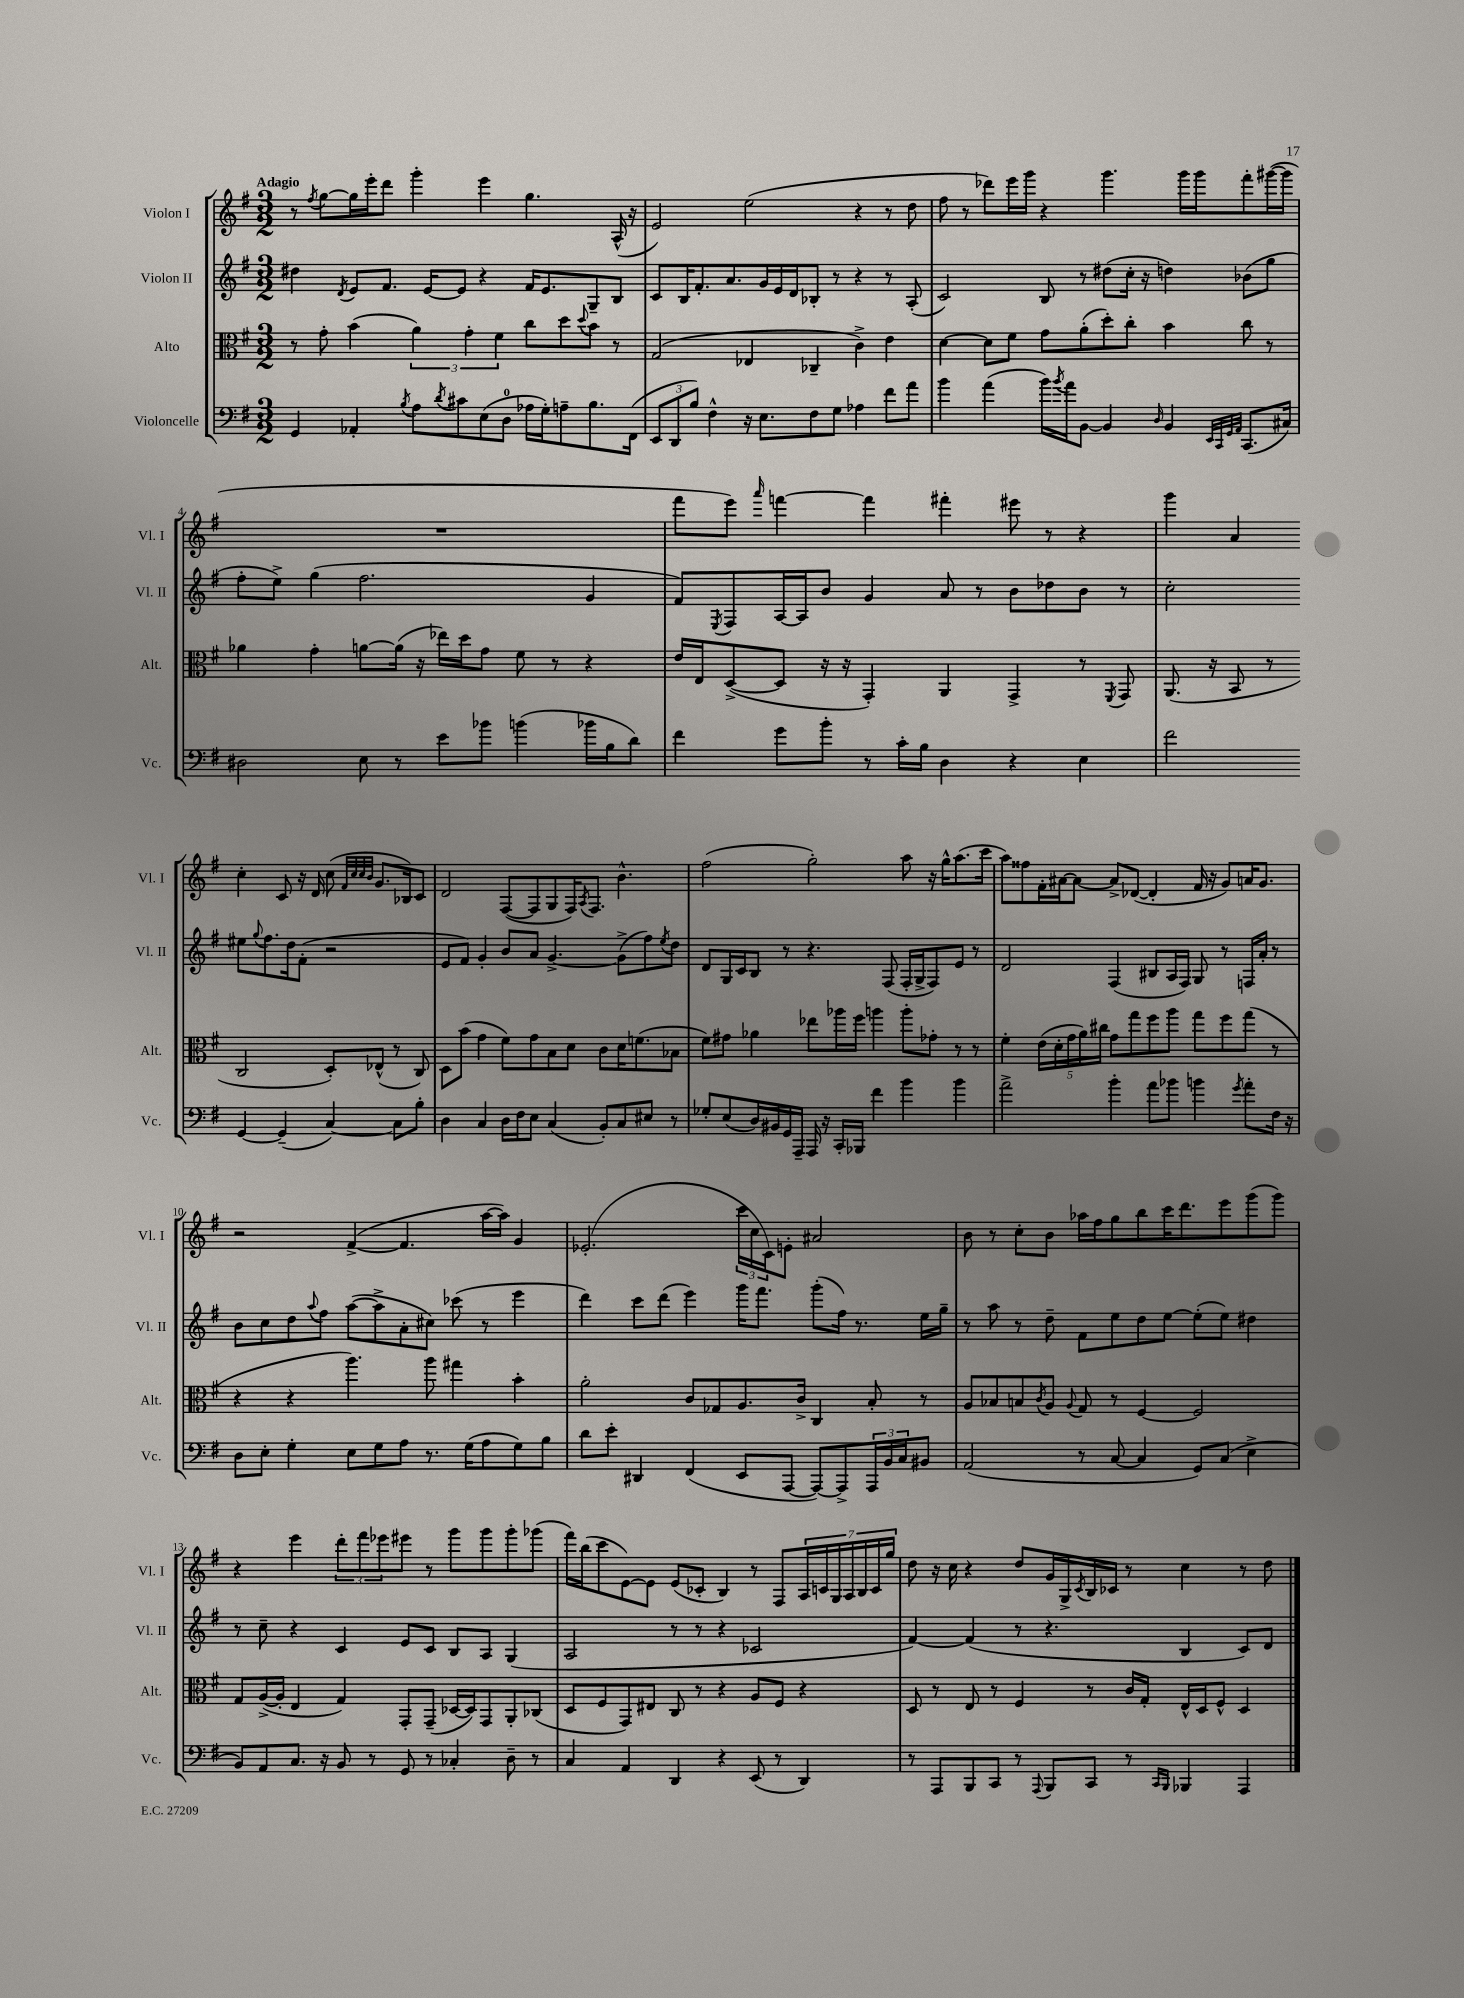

**kern	**kern	**kern	**kern
*part4	*part3	*part2	*part1
*staff4	*staff3	*staff2	*staff1
*I"Violoncelle	*I"Alto	*I"Violon II	*I"Violon I
*I'Vc.	*I'Alt.	*I'Vl. II	*I'Vl. I
*clefF4	*clefC3	*clefG2	*clefG2
*k[f#]	*k[f#]	*k[f#]	*k[f#]
*M3/2	*M3/2	*M3/2	*M3/2
=1	=1	=1	=1
!	!	!	!LO:TX:a:B:t=Adagio
4GG/	8r	4dd#X\	8r
.	.	.	8qff#/
.	8g'\	.	[8gg\L
.	.	8qd/	.
4AA-X'/	(4b\	8e/L	16gg\L]
.	.	.	16eee'\J
.	.	8.f#/J	8ddd\J
8qB/	.	.	.
8A\L	6a\)	.	4ggg'\
.	.	[16e/KL	.
8qd/	.	.	.
8c#X\	.	8e/J]	.
.	6g'\	.	.
(8E\	.	4r	4eee\
.	6f#\	.	.
8D\J	.	.	.
16A-X\LL	8cc\L	16f#/KL	4.gg\
16G'\J)	.	8.e/	.
8An~\	8dd\	.	.
.	8qqdd/	.	.
8.B\	8b\J	8G~/	.
.	8r	8B/J	(16A^^/
(16FF#\Jk	.	.	16r
=2	=2	=2	=2
12EE/L	(2G/	8c/L	2e/)
12DD/	.	.	.
.	.	16B/K	.
12B/J)	.	.	.
.	.	8.f#'/	.
4F#^^\	.	.	.
.	.	8.a/	.
16r	4E-X/	.	(2ee\
8.E\L	.	16g/L	.
.	.	16e/	.
.	.	16d/J	.
8F#\	4C-X~/	8B-X'/J	.
8G\J	.	8r	.
4A-X\	4c^\)	4r	4r
8f#\L	4e\	8r	8r
8a\J	.	(8A'/	8dd\
=3	=3	=3	=3
4b\	[4d\	2c/)	8ff#\
.	.	.	8r
(4a\	8d\L]	.	8ddd-X\L)
.	8f#\J	.	16eee\L
.	.	.	16ggg\JJ
16b\LL)	8g\L	8B/	4r
8qb/	.	.	.
16a\J	.	.	.
[8BB\J	(8a'\	8r	.
4BB/]	8dd'\)	(8dd#X\L	4.ggg\
.	8cc'\J	16cc'\Jk	.
.	.	16r	.
16qqD/	.	.	.
4BB/	4b\	4ddn\)	.
.	.	.	16ggg\LL
.	.	.	16ggg\J
32qqEE/LLL	.	.	.
32qqCC/	.	.	.
32qqGG/	.	.	.
32qqAA/JJJ	.	.	.
(8.CC/L	8cc\	(8b-X\L	8fff#'\
.	8r	8gg\J	([16ggg#X\L
16C#X/Jk)	.	.	16ggg#\JJ]
!!LO:LB:g=z
=4	=4	=4	=4
2D#X\	4a-X\	8ff#'\L	1.r
.	.	8ee^\J)	.
.	4g'\	(4gg\	.
8E\	[8an\L	2.ff#\	.
8r	(16a\Jk]	.	.
.	16r	.	.
8e\L	16ee-X\LL)	.	.
.	16dd\J	.	.
8b-X\J	8g\J	.	.
(4bn\	8f#\	.	.
.	8r	.	.
16b-X\LL	4r	4g/	.
16B\J	.	.	.
8d\J)	.	.	.
=5	=5	=5	=5
4f#\	16e/LL	8f#/L)	8fff#\L
.	16E/J	.	.
.	.	8qE/	.
.	([8D^/	8F#/	8eee\J)
.	.	.	16qqaaa/
8g\L	8D/J]	[16A/L	[4fffn\
.	.	16A/J]	.
8b'\J	16r	8b/J	.
.	16r	.	.
8r	4GG'/)	4g/	4fff\]
16c'\LL	.	.	.
16B\JJ	.	.	.
4D\	4AA/	8a/	4fff#X'\
.	.	8r	.
4r	4GG^/	8b\L	8eee#X\
.	.	8dd-X\	8r
4E\	8r	8b\J	4r
.	8qFF#/	.	.
.	8GG/	8r	.
=6	=6	=6	=6
2f#\	(8.AA/	2cc'\	4ggg\
.	16r	.	.
.	8BB/	.	4a/
.	8r	.	.
[4GG/	2C/	8ee#X\L	4cc'\
.	.	8qqgg/	.
.	.	8.ff#\	.
(4GG~/]	.	.	8c/
.	.	16dd\k	.
.	.	(8f#'\J	16r
.	.	.	16d/
[4C/)	8D'/L)	2r	(8cc\
.	.	.	32qqf#/LLL
.	.	.	32qqcc/
.	.	.	32qqcc/
.	.	.	32qqb/JJJ
.	(8E-X^^/J	.	8.g/L
8C\L]	8r	.	.
.	.	.	16B-X/k)
8B'\J	8C/)	.	8c/J
!!LO:LB:g=z
=7	=7	=7	=7
4D\	8D\L	8e/L	2d/
.	(8b\J	8f#/J)	.
4C/	4g\	4g'/	.
16D\LL	8f#\L)	8b/L	([8F#/L
16F#\J	.	.	.
8E\J	8g\	8a/J	8F#/]
(4C/	8B\	[4.g^/	8G/
.	8d\J	.	16F#/K)
.	.	.	8qA/
.	.	.	8.F#/J
8BB'/L)	8c\L	.	.
8C/	16d\K	(8g^\L]	4.b^^\
.	(8.fn\	.	.
8E#X/J	.	8ff#\)	.
.	.	8qee/	.
8r	8B-X\J	8dd\J	.
=8	=8	=8	=8
8G-X'/L	8f#\L)	8d/L	(2ff#\
(8E/	8g#X\J	16G/L	.
.	.	16c/J	.
16D/L)	4a-X\	8B/J	.
16BB#X/	.	.	.
16GG/	.	8r	.
16AAA~/JJ	.	.	.
16AAA/	8ee-X\L	4.r	2gg'\)
16r	.	.	.
16CC'/LL	16aa-X\L	.	.
16BBB-X/JJ	16ff#\JJ	.	.
4f#\	4aan\	.	.
.	.	(8F#/	.
4b\	8aa'\L	16F#'/LL	8aa\
.	.	16G^/J	.
.	8g-X'\J	8F#/)	16r
.	.	.	16gg^^\KL
4b\	8r	8e/J	(8.aa\
.	8r	8r	.
.	.	.	16ccc\Jk
=9	=9	=9	=9
2a^\	4f#'\	2d/	8aa\L)
.	.	.	8ff##X\
.	(20e\LL	.	16f#'\L
.	20d'\	.	.
.	.	.	[16a#X\J
.	20g\	.	.
.	.	.	8a#\J_
.	20a\)	.	.
.	20cc#X\JJ	.	.
4b'\	8g\L	(4F#/	8a#^/L]
.	8gg\	.	([8d-X/J
8a\L	8ff#\	8B#X/L	4d-'/]
8b-X\J	8aa\J	16A/L	.
.	.	16F#/JJ)	.
4bn\	8gg\L	8G/	16f#/
.	.	.	16r
.	8ff#\	8r	8g/L)
8qg/	.	.	.
8a'\L	(8gg\J	16Fn/LL	16an/K
.	.	16a'/JJ	8.g/J
16F#\Jk	8r	8r	.
16r	.	.	.
!!LO:LB:g=z
=10	=10	=10	=10
8D\L	4r	8b\L	2r
8E'\J	.	8cc\	.
4G'\	4r	8dd\	.
.	.	8qqaa/	.
.	.	8ff#\J	.
8E\L	4.aa\)	([8aa\L	([4f#^/
8G\	.	8aa^\]	.
8A\J	.	8a'\	4.f#/]
8.r	8aa\	8cc#X\J)	.
.	4gg#X\	(8ccc-X\	.
(16G\KL	.	.	.
8A\	.	8r	[16aa\LL
.	.	.	16aa\JJ])
8G\)	4b'\	4eee\	4g/
8B\J	.	.	.
=11	=11	=11	=11
8d\L	2a'\	4ddd\)	(2.e-X'/
8e'\J	.	.	.
4DD#X/	.	8ccc\L	.
.	.	(8ddd\J	.
(4FF#/	8c/L	4eee\)	.
.	8G-X/	.	.
8EE/L	8.A/	16ggg\KL	24ccc\LL
.	.	.	24cc\
.	.	8.fff#\J	.
.	.	.	24c\J)
[8AAA/J	.	.	8en'\J
.	16c^/Jk	.	.
8AAA/L_)	4C/	(8ggg'\L	2a#X/
8AAA^/]	.	16ff#\Jk)	.
.	.	8.r	.
24AAA/L	8B'/	.	.
24BB/	.	.	.
24C/J	.	.	.
8BB#X/J	8r	16ee\LL	.
.	.	16gg~\JJ	.
=12	=12	=12	=12
(2AA/	8A/L	8r	8b\
.	8B-X/	8aa\	8r
.	8Bn/	8r	8cc'\L
.	8qc/	.	.
.	8A/J	8dd~\	8b\J
.	8qqA/	.	.
8r	8G/	8f#\L	16aa-X\LL
.	.	.	16ff#\J
[8C/	8r	8ee\	8gg\
4C/]	[4F#/	8dd\	8bb\
.	.	[8ee\J	16ccc\K
.	.	.	8.ddd\
8GG/L)	2F#/]	(8ee'\L]	.
(8C/J	.	8ee\J)	8eee\
4E^\	.	4dd#X\	(8ggg\
.	.	.	8ggg\J)
!!LO:LB:g=z
=13	=13	=13	=13
8BB/L)	8G/L	8r	4r
8AA/	([16A^/L	8cc~\	.
.	16A'/JJ]	.	.
8.C/J	4E/	4r	4eee\
16r	.	.	.
8BB/	4G/)	4c/	12ddd'\L
.	.	.	12fff#\
8r	.	.	.
.	.	.	12eee-X\
8GG/	8GG'/L	8e/L	8eee#X\J
8r	(8GG~/J	8c/J	8r
4C-X'/	[16D-X/LL	8B/L	8ggg\L
.	16D-/J])	.	.
.	8GG/	8A/J	8ggg\
8D~\	8AA'/	(4G/	8ggg'\
8r	(8C-X/J	.	(8ggg-X\J
=14	=14	=14	=14
4C/	8D/L	2A/	16fff#\LL)
.	.	.	(16bb\J
.	8F#/	.	8ccc\
4AA/	8GG/)	.	[8e\)
.	8E#X/J	.	8e\J]
4DD/	8C/	8r	(8e/L
.	8r	8r	8c-X'/J
4r	4r	4r	4B/)
(8EE/	8A/L	2c-X/	8r
8r	8F#/J	.	8F#/L
4DD/)	4r	.	28A/L
.	.	.	28cn/
.	.	.	28G/
.	.	.	28A/
.	.	.	28B/
.	.	.	28c/
.	.	.	28gg/JJ
=15	=15	=15	=15
8r	8D/	[4f#/)	8dd\
8AAA/L	8r	.	16r
.	.	.	16cc\
8BBB/	8E/	(4f#/]	4r
8CC/J	8r	.	.
8r	4F#/	8r	8dd/L
8qqAAA/	.	.	.
8BBB/L	.	4.r	16g/L
.	.	.	16G^/
.	.	.	8qc/
8CC/J	8r	.	16B/
.	.	.	16c-X/JJ
8r	16c/LL	.	8r
.	16G'/JJ	.	.
16qqCC/LL	.	.	.
16qqBBB/JJ	.	.	.
4BBB-X/	16E^^/LL	4B/	4cc\
.	16D/J	.	.
.	8F#^^/J	.	.
4AAA/	4D/	8c/L)	8r
.	.	8d/J	8dd\
==	==	==	==
*-	*-	*-	*-
